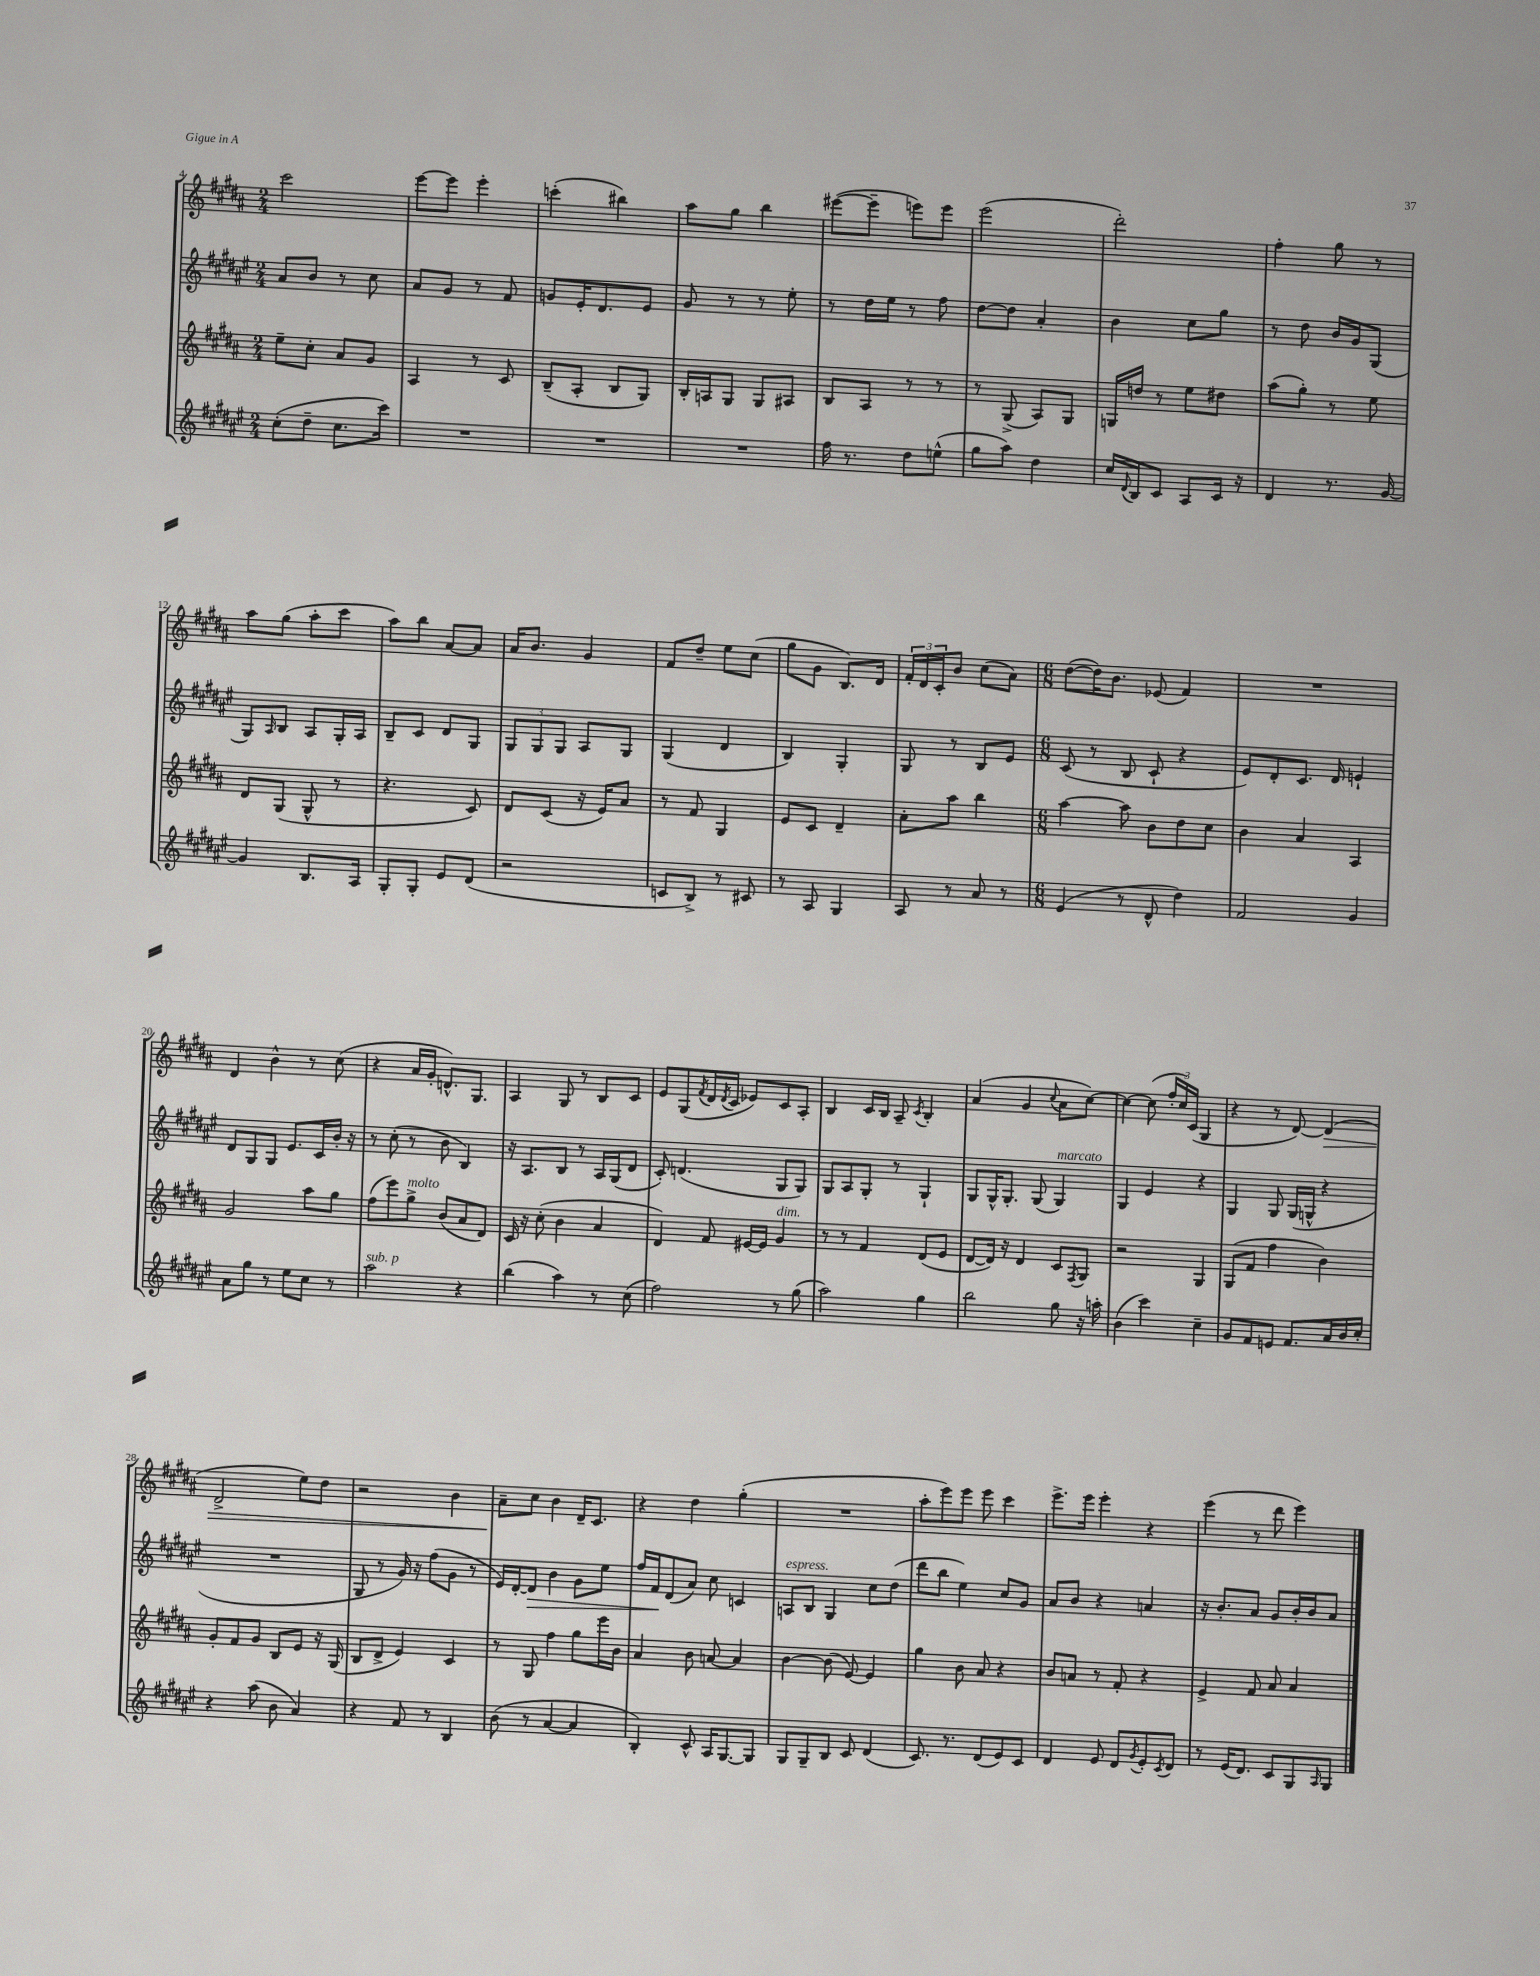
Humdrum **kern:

**kern	**kern	**kern	**dynam	**kern	**dynam
*part4	*part3	*part2	*part2	*part1	*part1
*staff4	*staff3	*staff2	*staff2	*staff1	*staff1
*clefG2	*clefG2	*clefG2	*	*clefG2	*
*k[f#c#g#d#a#e#]	*k[f#c#g#d#a#]	*k[f#c#g#d#a#e#]	*	*k[f#c#g#d#a#]	*
*M2/4	*M2/4	*M2/4	*	*M2/4	*
=4	=4	=4	=4	=4	=4
(8cc#'\L	8ee~\L	8a#/L	.	2ccc#\	.
8dd#~\J	8cc#'\J	8b/J	.	.	.
8.cc#\L	8a#/L	8r	.	.	.
.	8g#/J	8cc#\	.	.	.
16ccc#\Jk)	.	.	.	.	.
=5	=5	=5	=5	=5	=5
2r	4A#/	8a#/L	.	[8eee\L	.
.	.	8g#/J	.	8eee\J]	.
.	8r	8r	.	4eee'\	.
.	8c#/	8f#/	.	.	.
=6	=6	=6	=6	=6	=6
2r	(8B~/L	8gn/L	.	(4cccn'\	.
.	8A#'/J	16e#'/K	.	.	.
.	.	8.d#/	.	.	.
.	8B/L	.	.	4bb#X\)	.
.	8G#/J)	8e#/J	.	.	.
=7	=7	=7	=7	=7	=7
2r	16B'/LL	8g#/	.	8aa#\L	.
.	16An/J	.	.	.	.
.	8G#/J	8r	.	8gg#\J	.
.	8G#/L	8r	.	4bb\	.
.	8A#X/J	8ee#'\	.	.	.
=8	=8	=8	=8	=8	=8
16ff#\	8B/L	8r	.	([8eee#X\L	.
8.r	.	.	.	.	.
.	8A#/J	16dd#\LL	.	8eee#~\J]	.
.	.	16ee#\JJ	.	.	.
8dd#\L	8r	8r	.	8eeen\L)	.
(8een^^\J	8r	8ff#\	.	8eee\J	.
=9	=9	=9	=9	=9	=9
8gg#\L	8r	[8dd#\L	.	(2eee\	.
8aa#\J)	(8G#^/	8dd#\J]	.	.	.
4dd#\	8A#/L)	4a#'/	.	.	.
.	8G#/J	.	.	.	.
=10	=10	=10	=10	=10	=10
16cc#/LL	16Gn/LL	4b\	.	2ddd#'\)	.
8qqd#/	.	.	.	.	.
16B/J	16ddn/JJ	.	.	.	.
8c#/J	8r	.	.	.	.
8A#/L	8ee\L	8cc#\L	.	.	.
16c#/Jk	8dd#X\J	8gg#\J	.	.	.
16r	.	.	.	.	.
=11	=11	=11	=11	=11	=11
4d#/	(8aa#\L	8r	.	4ff#'\	.
.	8gg#'\J)	8dd#\	.	.	.
8.r	8r	16b/LL	.	8gg#\	.
.	.	16g#/J	.	.	.
.	8ee\	(8G#/J	.	8r	.
[16g#/	.	.	.	.	.
!!LO:LB:g=z
=12	=12	=12	=12	=12	=12
4g#/]	8d#/L	8G#/L)	.	8aa#\L	.
.	.	16qqA#/	.	.	.
.	(8G#/J	8B/J	.	(8gg#\J	.
8.B/L	8G#^^/	8A#/L	.	8aa#'\L	.
.	8r	16G#'/L	.	8ccc#\J	.
16A#/Jk	.	16A#/JJ	.	.	.
=13	=13	=13	=13	=13	=13
8G#'/L	4.r	8B~/L	.	8aa#\L)	.
8G#'/J	.	8c#/J	.	8bb\J	.
8e#/L	.	8d#/L	.	[8a#/L	.
(8d#/J	8c#/)	8G#/J	.	8a#/J]	.
=14	=14	=14	=14	=14	=14
2r	8d#/L	12G#/L	.	16a#/KL	.
.	.	.	.	8.b/J	.
.	.	12G#/	.	.	.
.	(8c#/J	.	.	.	.
.	.	12G#/J	.	.	.
.	16r	8A#/L	.	4g#/	.
.	16e/KL)	.	.	.	.
.	8a#/J	8G#/J	.	.	.
=15	=15	=15	=15	=15	=15
8cn/L	8r	(4G#/	.	8f#/L	.
8B^/J)	8f#/	.	.	8dd#~/J	.
8r	4G#/	4d#/	.	8ee\L	.
8c#X/	.	.	.	(8cc#\J	.
=16	=16	=16	=16	=16	=16
8r	8e/L	4B/)	.	8gg#\L	.
8A#/	8c#/J	.	.	8g#\J	.
4G#/	4d#~/	4G#'/	.	8.B/L)	.
.	.	.	.	16d#/Jk	.
=17	=17	=17	=17	=17	=17
8A#/	8a#'\L	8G#/	.	24f#'/LL	.
.	.	.	.	24d#/	.
.	.	.	.	24c#'/J	.
8r	8aa#\J	8r	.	8b/J	.
8a#/	4bb\	8B/L	.	(8cc#\L	.
8r	.	8e#/J	.	8a#\J)	.
=18	=18	=18	=18	=18	=18
*M6/8	*M6/8	*M6/8	*	*M6/8	*
(4e#/	[4aa#\	(8c#/	.	([8dd#\L	.
.	.	8r	.	16dd#\K])	.
.	.	.	.	8.b\J	.
8r	8aa#\]	8B/	.	.	.
8d#^^/	8b\L	8c#`/	.	(8e-X/	.
4dd#\)	8dd#\	4r	.	4f#/)	.
.	8cc#\J	.	.	.	.
=19	=19	=19	=19	=19	=19
2f#/	4b\	8e#/L)	.	2.r	.
.	.	8d#'/	.	.	.
.	4a#/	8.c#/J	.	.	.
.	.	16d#/	.	.	.
4g#/	4A#/	4en`/	.	.	.
!!LO:LB:g=z
=20	=20	=20	=20	=20	=20
8a#\L	2g#/	8d#/L	.	4d#/	.
8gg#\J	.	8G#/	.	.	.
8r	.	8G#/J	.	4b^^\	.
8ee#\L	.	8.e#/L	.	.	.
8cc#\J	8aa#\L	.	.	8r	.
.	.	16c#/L	.	.	.
8r	8gg#\J	16b'/JJ	.	(8cc#\	.
.	.	16r	.	.	.
=21	=21	=21	=21	=21	=21
!LO:TX:a:i:t=sub. p	!	!	!	!	!
2aa#\	(8ff#\L	8r	.	4r	.
.	8eee\)	(8cc#'\	.	.	.
!	!LO:TX:a:i:t=molto	!	!	!	!
.	8gg#^\J	8r	.	16a#/LL	.
.	.	.	.	16g#'/JJ	.
.	(8b/L	8b\	.	8.dn^^/L)	.
4r	8a#/	4B/)	.	.	.
.	.	.	.	8.G#/J	.
.	8d#/J)	.	.	.	.
=22	=22	=22	=22	=22	=22
(4bb\	16c#/	16r	.	4A#/	.
.	16r	8.A#/L	.	.	.
.	(8cc#'\	.	.	.	.
4aa#\)	4b\	8B/J	.	8G#/	.
.	.	8r	.	8r	.
8r	4a#/	16A#/LL	.	8B/L	.
.	.	(16G#/J	.	.	.
(8cc#\	.	8d#/J	.	8c#/J	.
=23	=23	=23	=23	=23	=23
2ff#\)	4d#/)	8c#'/)	.	8e/L	.
.	.	(4.dn/	.	(8G#/	.
.	.	.	.	8qf#/	.
.	8f#/	.	.	16d#/L	.
.	.	.	.	8qd#/	.
.	.	.	.	16c#/JJ	.
.	[16e#X/LL	.	.	8e-X/L)	.
.	16e#/JJ]	.	.	.	.
!	!LO:TX:a:i:t=dim.	!	!	!	!
8r	4g#/	8G#/L	.	8c#/	.
(8gg#\	.	8G#/J)	.	8A#'/J	.
=24	=24	=24	=24	=24	=24
2aa#\)	8r	8G#/L	.	4B/	.
.	8r	8A#/	.	.	.
.	4f#/	8G#'/J	.	16c#/LL	.
.	.	.	.	16B/JJ	.
.	.	8r	.	8A#~/	.
.	.	.	.	8qc#/	.
4gg#\	(8d#/L	4G#`/	.	4B'/	.
.	8e/J	.	.	.	.
=25	=25	=25	=25	=25	=25
2bb\	[8d#/L	8G#/L	.	(4a#/	.
.	16d#/Jk])	16G#^^/K	.	.	.
.	16r	8.G#'/J	.	.	.
.	4d#/	.	.	4g#/	.
.	.	(8G#/	.	.	.
.	.	.	.	8qqcc#/	.
!	!	!LO:TX:a:i:t=marcato	!	!	!
8gg#\	8c#/L	4G#/)	.	8a#\L	.
.	8qF#/	.	.	.	.
16r	8G#/J	.	.	[8cc#\J)	.
16aan'\	.	.	.	.	.
=26	=26	=26	=26	=26	=26
(4b\	2r	4G#/	.	4cc#\_	.
4ccc#\)	.	4e#/	.	(8cc#\]	.
.	.	.	.	24ff#'/LL	.
.	.	.	.	24cc#/)	.
.	.	.	.	(24c#/JJ	.
4cc#~\	4G#/	4r	.	4G#/	.
=27	=27	=27	=27	=27	=27
8g#/L	(8G#/L	4G#/	.	4r	.
8f#/	8f#/J	.	.	.	.
8en/J	4ff#\	8G#/	.	8r	.
8.f#/L	.	(16G#/LL	.	[8d#/)	.
.	.	16Gn^^/JJ	.	.	.
!	!	!	!	!	!LO:HP:b
.	4b\)	4r	.	(4d#/]	>
16a#/L	.	.	.	.	.
16b/	.	.	.	.	.
16cc#'/JJ	.	.	.	.	.
!!LO:LB:g=z
=28	=28	=28	=28	=28	=28
4r	8g#'/L	2.r	.	2d#^/	.
.	8f#/	.	.	.	.
(8aa#\	8g#/J	.	.	.	.
8b\	8B/L	.	.	.	.
4a#/)	8e/J	.	.	8ee\L)	.
.	16r	.	.	8dd#\J	.
.	(16G#/	.	.	.	.
=29	=29	=29	=29	=29	=29
4r	8B/L	8G#/	.	2r	.
.	8d#^/J	8r	.	.	.
8f#/	4e/)	16g#/)	.	.	.
.	.	16r	.	.	.
8r	.	(8ff#\L	.	.	.
4B/	4c#/	8g#\J	.	4b\	.
.	.	8r	.	.	.
=30	=30	=30	=30	=30	=30
(8b\	8r	16e#/LL)	.	8a#~\L	.
.	.	[16d#'/J	.	.	.
!	!	!	!LO:HP:b	!	!
8r	8G#/	8d#/J]	>	8cc#\J	]
[4a#/	4ff#\	4b\	.	4b\	.
4a#/]	8gg#\L	8g#\L	.	16d#~/KL	.
.	.	.	.	8.c#/J	.
.	16eee\L	8ee#\J	.	.	.
.	16b\JJ	.	.	.	.
=31	=31	=31	=31	=31	=31
4B'/)	4a#/	16ff#/LL	.	4r	.
.	.	16f#/J	.	.	.
.	.	(8d#/	]	.	.
8c#^^/	8b\	8a#/J)	.	4dd#\	.
16A#/KL	[8an/	8cc#\	.	.	.
[8.G#/	.	.	.	.	.
.	4a/]	4cn/	.	(4gg#'\	.
8G#/J]	.	.	.	.	.
=32	=32	=32	=32	=32	=32
!	!	!LO:TX:a:i:t=espress.	!	!	!
8G#/L	[4b\	8An/L	.	2.r	.
8G#~/	.	8B/J	.	.	.
8B/J	(8b\]	4G#/	.	.	.
8c#/	[8e/)	.	.	.	.
(4d#/	4e/]	8cc#\L	.	.	.
.	.	(8dd#\J	.	.	.
=33	=33	=33	=33	=33	=33
8.c#/)	4gg#\	8ddd#\L	.	8aa#'\L	.
.	.	8bb\J	.	8eee\)	.
8.r	.	.	.	.	.
.	8b\	4ee#\)	.	8eee\J	.
(8d#/L	8a#/	.	.	8eee\	.
8e#/)	4r	8cc#/L	.	4ccc#\	.
8c#/J	.	8g#/J	.	.	.
=34	=34	=34	=34	=34	=34
4d#/	8b/L	8a#/L	.	8.eee^\L	.
.	8an/J	8b/J	.	.	.
.	.	.	.	16eee\Jk	.
8e#/	8r	4r	.	4eee'\	.
8d#/L	8f#'/	.	.	.	.
8qg#/	.	.	.	.	.
8e#'/	4r	4an/	.	4r	.
8qc#/	.	.	.	.	.
8d#/J	.	.	.	.	.
=35	=35	=35	=35	=35	=35
8r	4e^/	16r	.	(4eee\	.
.	.	8.b'/L	.	.	.
(16e#/KL	.	.	.	.	.
8.d#/J)	.	.	.	.	.
.	8f#/	8a#/J	.	8r	.
8c#/L	8a#/	8g#/L	.	8ddd#\	.
8G#/	4a#/	16b'/L	.	4eee\)	.
.	.	16b/J	.	.	.
16qqA#/	.	.	.	.	.
8G#/J	.	8a#/J	.	.	.
==	==	==	==	==	==
*-	*-	*-	*-	*-	*-
